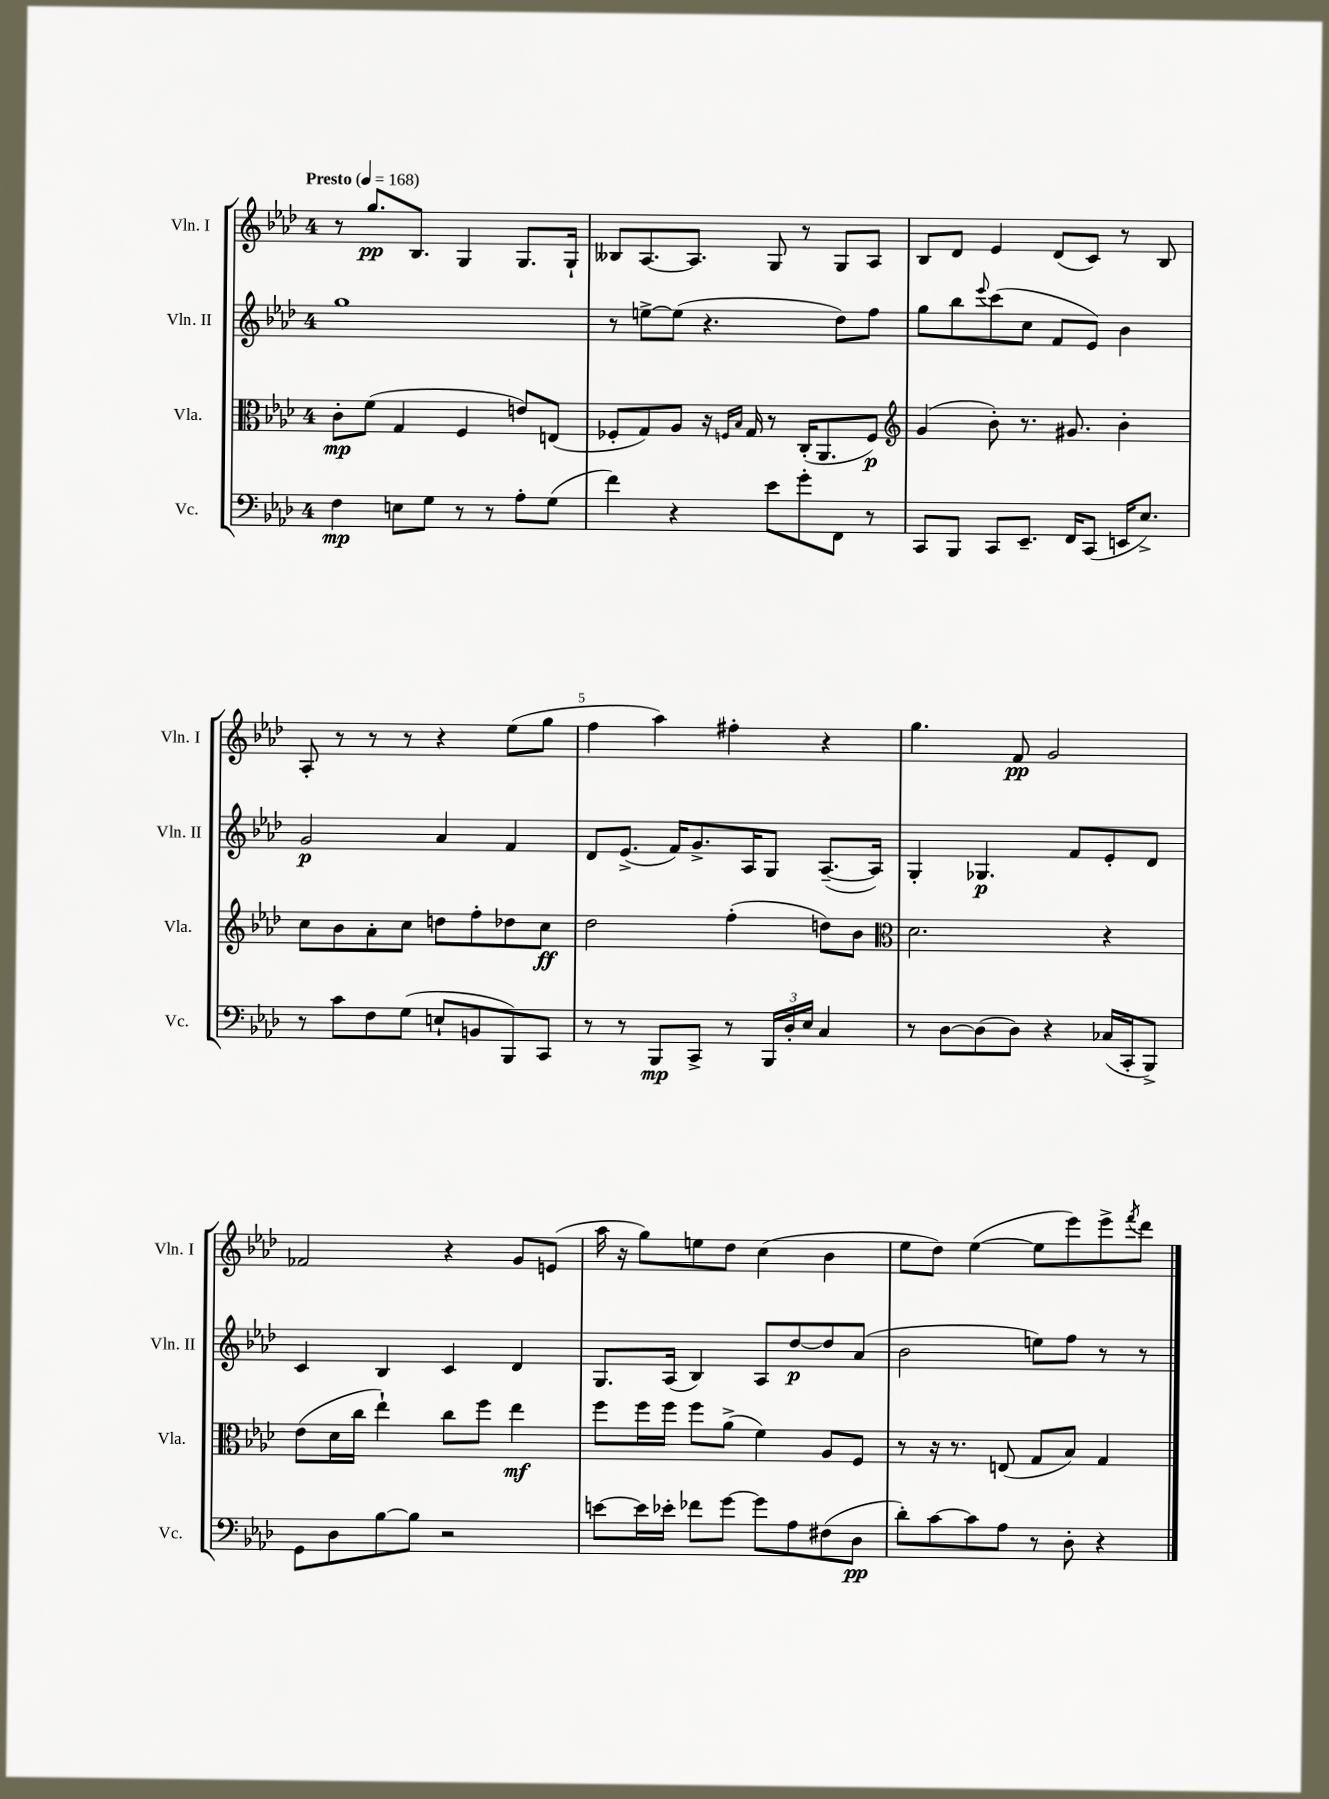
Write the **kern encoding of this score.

**kern	**kern	**kern	**kern
*staff4	*staff3	*staff2	*staff1
*clefF4	*clefC3	*clefG2	*clefG2
*k[b-e-a-d-]	*k[b-e-a-d-]	*k[b-e-a-d-]	*k[b-e-a-d-]
*M4/4	*M4/4	*M4/4	*M4/4
*MM168	*MM168	*MM168	*MM168
4F	8c'	1gg	8r
.	(8f	.	8.gg
8E	4G	.	.
.	.	.	8.B-
8G	.	.	.
8r	4F	.	4G
8r	.	.	.
8A-'	8e)	.	8.G
(8G	(8E	.	.
.	.	.	16G`
=	=	=	=
4f)	8F-'	8r	8B--
.	8G)	[8ee^	[8.A-
4r	8A-	(8ee]	.
.	.	.	8.A-]
.	16r	4.r	.
.	16qqF	.	.
.	16qqB-	.	.
.	16G	.	.
8e-	8r	.	8G
8g'	(16C'	.	8r
.	8.AA-	.	.
8FF	.	8dd-)	8G
8r	8F)	8ff	8A-
=	=	=	=
*	*clefG2	*	*
8CC	(4g	8gg	8B-
8BBB-	.	8bb-	8d-
.	.	8qqeee-	.
8CC	8b-')	(8ccc	4e-
8.EE-~	8.r	8cc	.
.	.	8f	(8d-
16FF	8.g#	.	.
(8CC	.	8e-)	8c)
16EE	4b-'	4b-	8r
8.E-^)	.	.	.
.	.	.	8B-
=	=	=	=
8r	8cc	2g	8A-'
8c	8b-	.	8r
8F	8a-'	.	8r
(8G	8cc	.	8r
8E`	8dd	4a-	4r
8BB	8ff'	.	.
8BBB-)	8dd-	4f	(8ee-
8CC	8cc	.	8gg
=	=	=	=
8r	2dd-	8d-	4ff
8r	.	(8.e-^	.
8BBB-	.	.	4aa-)
.	.	16f)	.
8CC^	.	8.g^	.
8r	(4ff'	.	4ff#'
.	.	16A-	.
24BBB-	.	8G	.
24D-'	.	.	.
24E-	.	.	.
4C	8dd)	([8.A-~	4r
.	8b-	.	.
.	.	16A-])	.
=	=	=	=
*	*clefC3	*	*
8r	2.d-	4G'	4.gg
[8D-	.	.	.
(8D-]	.	4.G-	.
8D-)	.	.	8f
4r	.	.	2g
.	.	8f	.
(16C-	4r	8e-'	.
16CC'	.	.	.
8BBB-^)	.	8d-	.
=	=	=	=
8GG	(8e-	4c	2f-
8D-	16d-	.	.
.	16cc	.	.
[8B-	4ee-`)	4B-	.
8B-]	.	.	.
2r	8cc	4c	4r
.	8ff	.	.
.	4ee-	4d-	8g
.	.	.	(8e
=	=	=	=
[8e	8ff	8.G	16aa-
.	.	.	16r
16e]	16ff	.	8gg)
16e-'	16ff	(16A-	.
8f-	8ff	4B-)	8ee
[8g	(8a-^	.	8dd-
8g]	4f)	8A-	(4cc
8A-	.	[8dd-	.
(8F#	8A-	8dd-]	4b-
8D-	8F	(8a-	.
=	=	=	=
8d-')	8r	2b-	8ee-
[8c	16r	.	8dd-)
.	8.r	.	.
8c]	.	.	([4ee-
8A-	(8E	.	.
8r	8G	8ee)	8ee-]
8D-'	8B-)	8ff	8eee-)
4r	4G	8r	8eee-^
.	.	.	8qfff
.	.	8r	8ddd-
==	==	==	==
*-	*-	*-	*-
